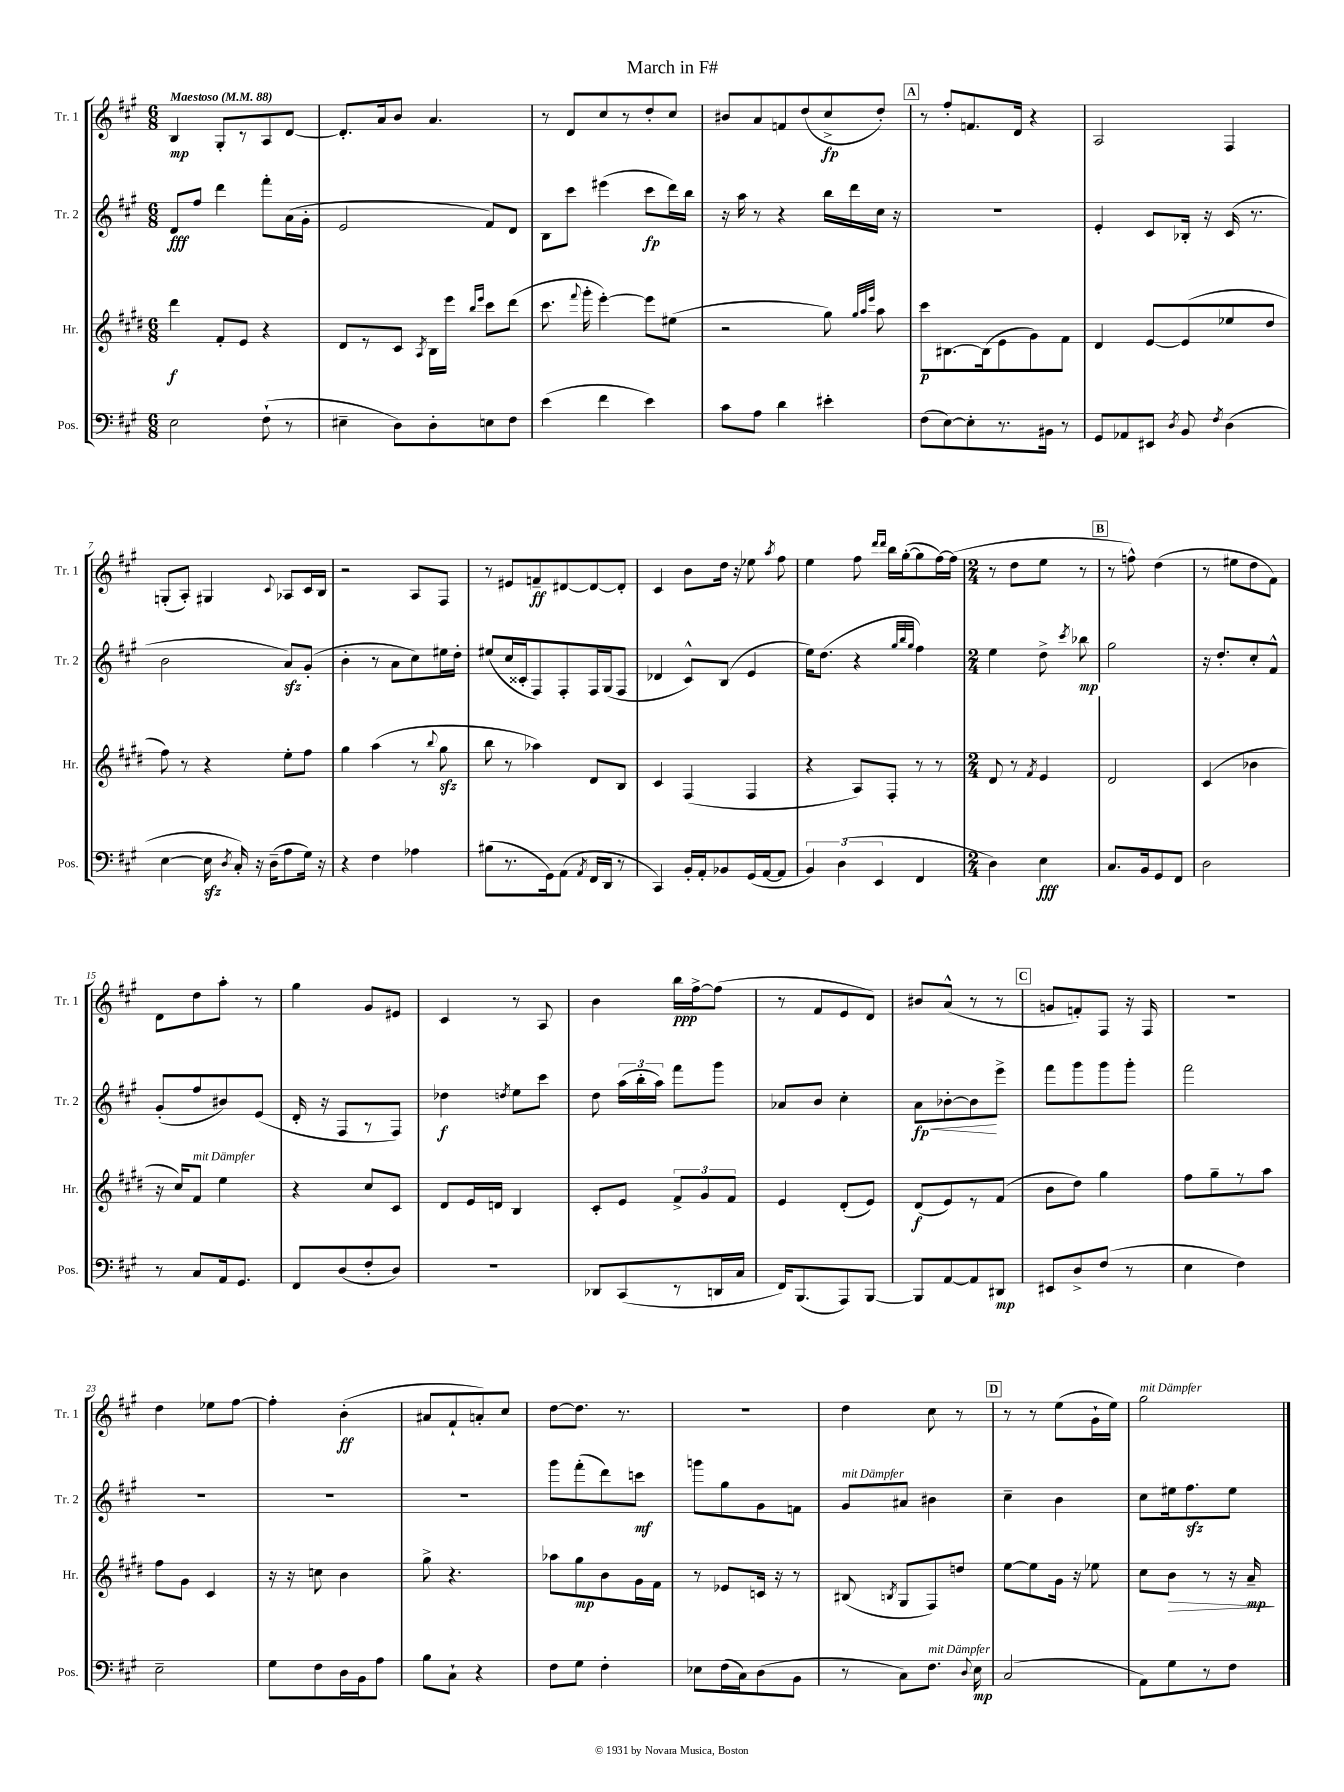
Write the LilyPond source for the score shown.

\header { title = "March in F#" }
<<
\new StaffGroup <<
\new Staff = "s0" \with { instrumentName = "Tr. 1" shortInstrumentName = "Tr. 1" } {
    \clef treble \key a \major \numericTimeSignature \time 6/8 \tempo "Maestoso" 4 = 88
    \autoBeamOff b4\mp gis8[-. r8 a8 d'8]~ |
    d'8.[-. a'16 b'8] a'4. |
    r8 d'8[ cis''8 r8 d''8-. cis''8] |
    bis'8[ a'8 f'8 d''8( cis''8->\fp d''8]-.) |
    \mark \markup { \box "A" } r8 fis''8[-. f'8. d'16] r4 |
    a2 fis4 |
    g8[-.( a8]-.) gis4 \appoggiatura { cis'8 } aes8[ cis'16 b16] |
    r2 a8[ fis8] |
    r8 eis'8[ f'8--\ff dis'8~ dis'8~ dis'8]-. |
    cis'4 b'8[ d''16] r16 ees''8 \acciaccatura { a''8 } fis''8 |
    e''4 fis''8 \grace { d'''16[ d'''16] } b''16[ gis''16~-.( gis''8 fis''16~) fis''16]( |
    \numericTimeSignature \time 2/4 r8 d''8[ e''8] r8 |
    \mark \markup { \box "B" } r8 f''8-^) d''4( |
    r8 eis''8[ d''8 fis'8]) |
    d'8[ d''8 a''8]-. r8 |
    gis''4 gis'8[ eis'8] |
    cis'4 r8 a8 |
    b'4 b''16[\ppp fis''16~-> fis''8]( |
    r8 fis'8[ e'8 d'8]) |
    bis'8[ a'8]-^( r8 r8 |
    \mark \markup { \box "C" } g'8[ f'8-.) fis8] r16 fis16 |
    R2 |
    d''4 ees''8[ fis''8]~ |
    fis''4-. b'4-.\ff( |
    ais'8[ fis'8-! a'8-.) cis''8] |
    d''8[~ d''8.] r8. |
    r2 |
    d''4 cis''8 r8 |
    \mark \markup { \box "D" } r8 r8 e''8[( gis'16-! e''16]) |
    gis''2^\markup { \italic "mit Dämpfer" } \bar "|." |
}
\new Staff = "s1" \with { instrumentName = "Tr. 2" shortInstrumentName = "Tr. 2" } {
    \clef treble \key a \major \numericTimeSignature \time 6/8
    \autoBeamOff d'8[\fff fis''8] d'''4 fis'''8[-. a'16( gis'16]-. |
    e'2 fis'8[) d'8] |
    b8[ cis'''8] eis'''4( cis'''8[\fp d'''16) b''16] |
    r16 a''16 r8 r4 b''16[ d'''16 cis''16] r16 |
    \mark \markup { \box "A" } R2. |
    e'4-. cis'8[ bes16]-. r16 cis'16( r8. |
    b'2 a'8[\sfz) gis'8]-.( |
    b'4-. r8 a'8[ cis''8) eis''16 d''16]-. |
    eis''8[( cis''16 cisis'16-. fis8) fis8-. fis16 gis16( fis8] |
    des'4 cis'8[-^) b8]( e'4 |
    e''16[) d''8.]( r4 \grace { gis''32[ b''32 gis''32] } fis''4) |
    \numericTimeSignature \time 2/4 e''4 d''8-> \acciaccatura { cis'''8 } bes''8\mp |
    \mark \markup { \box "B" } gis''2 |
    r16 d''8.[-. cis''8-. fis'8]-^ |
    gis'8[-.( fis''8 bis'8) e'8]( |
    d'16-. r16 fis8[ r8 fis8]) |
    des''4\f \acciaccatura { d''8 } e''8[ cis'''8] |
    d''8 \tuplet 3/2 { a''16[( b''16-. a''16]) } fis'''8[ gis'''8] |
    aes'8[ b'8] cis''4-. |
    a'8[\fp\< bes'8~-. bes'8\! e'''8]-> |
    \mark \markup { \box "C" } fis'''8[ gis'''8 gis'''8 gis'''8]-. |
    fis'''2 |
    R2 |
    R2 |
    R2 |
    gis'''8[ fis'''8-.( d'''8) c'''8]\mf |
    g'''8[ gis''8 gis'8 f'8] |
    gis'8[^\markup { \italic "mit Dämpfer" } ais'8] bis'4 |
    \mark \markup { \box "D" } cis''4-- b'4 |
    cis''8[ eis''16 fis''8.\sfz eis''8] \bar "|." |
}
\new Staff = "s2" \with { instrumentName = "Hr." shortInstrumentName = "Hr." } {
    \clef treble \key e \major \numericTimeSignature \time 6/8
    \autoBeamOff dis'''4\f fis'8[-. e'8] r4 |
    dis'8[ r8 cis'8] \acciaccatura { a8 } b16[ e'''16] \grace { b''16[ e'''16] } cis'''8[ dis'''8]( |
    cis'''8. \appoggiatura { fis'''8 } gis'''16-. e'''4~-.) e'''8[ eis''8]( |
    r2 gis''8) \grace { gis''32[ a''32 e'''32] } a''8 |
    \mark \markup { \box "A" } cis'''8[\p bis8.~ bis16( e'8 gis'8) fis'8] |
    dis'4 e'8[~ e'8( ees''8 dis''8] |
    fis''8) r8 r4 e''8[-. fis''8] |
    gis''4 a''4( r8 \appoggiatura { b''8 } gis''8\sfz |
    b''8 r8 aes''4) dis'8[ b8] |
    cis'4 fis4( fis4 |
    r4 a8[) fis8]-. r8 r8 |
    \numericTimeSignature \time 2/4 dis'8 r8 \acciaccatura { fis'8 } e'4 |
    \mark \markup { \box "B" } dis'2 |
    cis'4( bes'4 |
    r16 cis''16[) fis'8]^\markup { \italic "mit Dämpfer" } e''4 |
    r4 cis''8[ cis'8] |
    dis'8[ e'16 d'16] b4 |
    cis'8[-. e'8] \tuplet 3/2 { fis'8[-> gis'8 fis'8] } |
    e'4 dis'8[-.( e'8]) |
    dis'8[\f( e'8) r8 fis'8]( |
    \mark \markup { \box "C" } b'8[ dis''8]) gis''4 |
    fis''8[ gis''8-- r8 a''8] |
    fis''8[ gis'8] cis'4 |
    r16 r16 c''8 b'4 |
    gis''8-> r4. |
    aes''8[ gis''8\mp b'8 gis'16 fis'16] |
    r8 ees'8[ c'16] r16 r8 |
    bis8( \acciaccatura { b8 } gis8[ fis8) d''8] |
    \mark \markup { \box "D" } e''8[~ e''8 gis'16] r16 ees''8 |
    cis''8[ b'8]\> r8 r16 a'16--\mp\! \bar "|." |
}
\new Staff = "s3" \with { instrumentName = "Pos." shortInstrumentName = "Pos." } {
    \clef bass \key a \major \numericTimeSignature \time 6/8
    \autoBeamOff e2 fis8-!( r8 |
    eis4-- d8[) d8-. e8 fis8] |
    e'4( fis'4 e'4) |
    cis'8[ a8] d'4 eis'4-. |
    \mark \markup { \box "A" } fis8[( e8~) e8-. r8. bis,16] r8 |
    gis,8[ aes,8 eis,8] \acciaccatura { d8 } b,8 \acciaccatura { fis8 } d4( |
    e4~ e16\sfz \acciaccatura { d8 } cis16-.) r16 d16[--( a8 gis16]) r16 |
    r4 fis4 aes4 |
    bis8[( r8. gis,16) a,8]( \acciaccatura { a,8 } fis,16[ d,16] r8 |
    cis,4) b,16[-. a,16-. bes,8 gis,16( a,16~ a,8] |
    \tuplet 3/2 { b,4) d4( e,4 } fis,4 |
    \numericTimeSignature \time 2/4 d4) e4\fff |
    \mark \markup { \box "B" } cis8.[ b,16 gis,8 fis,8] |
    d2 |
    r8 cis8[ a,16 gis,8.] |
    fis,8[ d8( fis8-. d8]) |
    R2 |
    des,8[ cis,8( r8 d,16 cis16] |
    fis,16[) b,,8.( a,,8) b,,8]~ |
    b,,8[ a,8~ a,8 dis,8]\mp |
    \mark \markup { \box "C" } eis,8[ d8-> fis8]( r8 |
    e4 fis4) |
    e2-- |
    gis8[ fis8 d16 b,16 a8] |
    b8[ cis8]-! r4 |
    fis8[ gis8] fis4-. |
    ees8[ fis16( cis16) d8( b,8] |
    r8 cis8[) fis8.]^\markup { \italic "mit Dämpfer" } \appoggiatura { d8 } e16\mp |
    \mark \markup { \box "D" } cis2( |
    a,8[) gis8 r8 fis8] \bar "|." |
}
>>
>>
